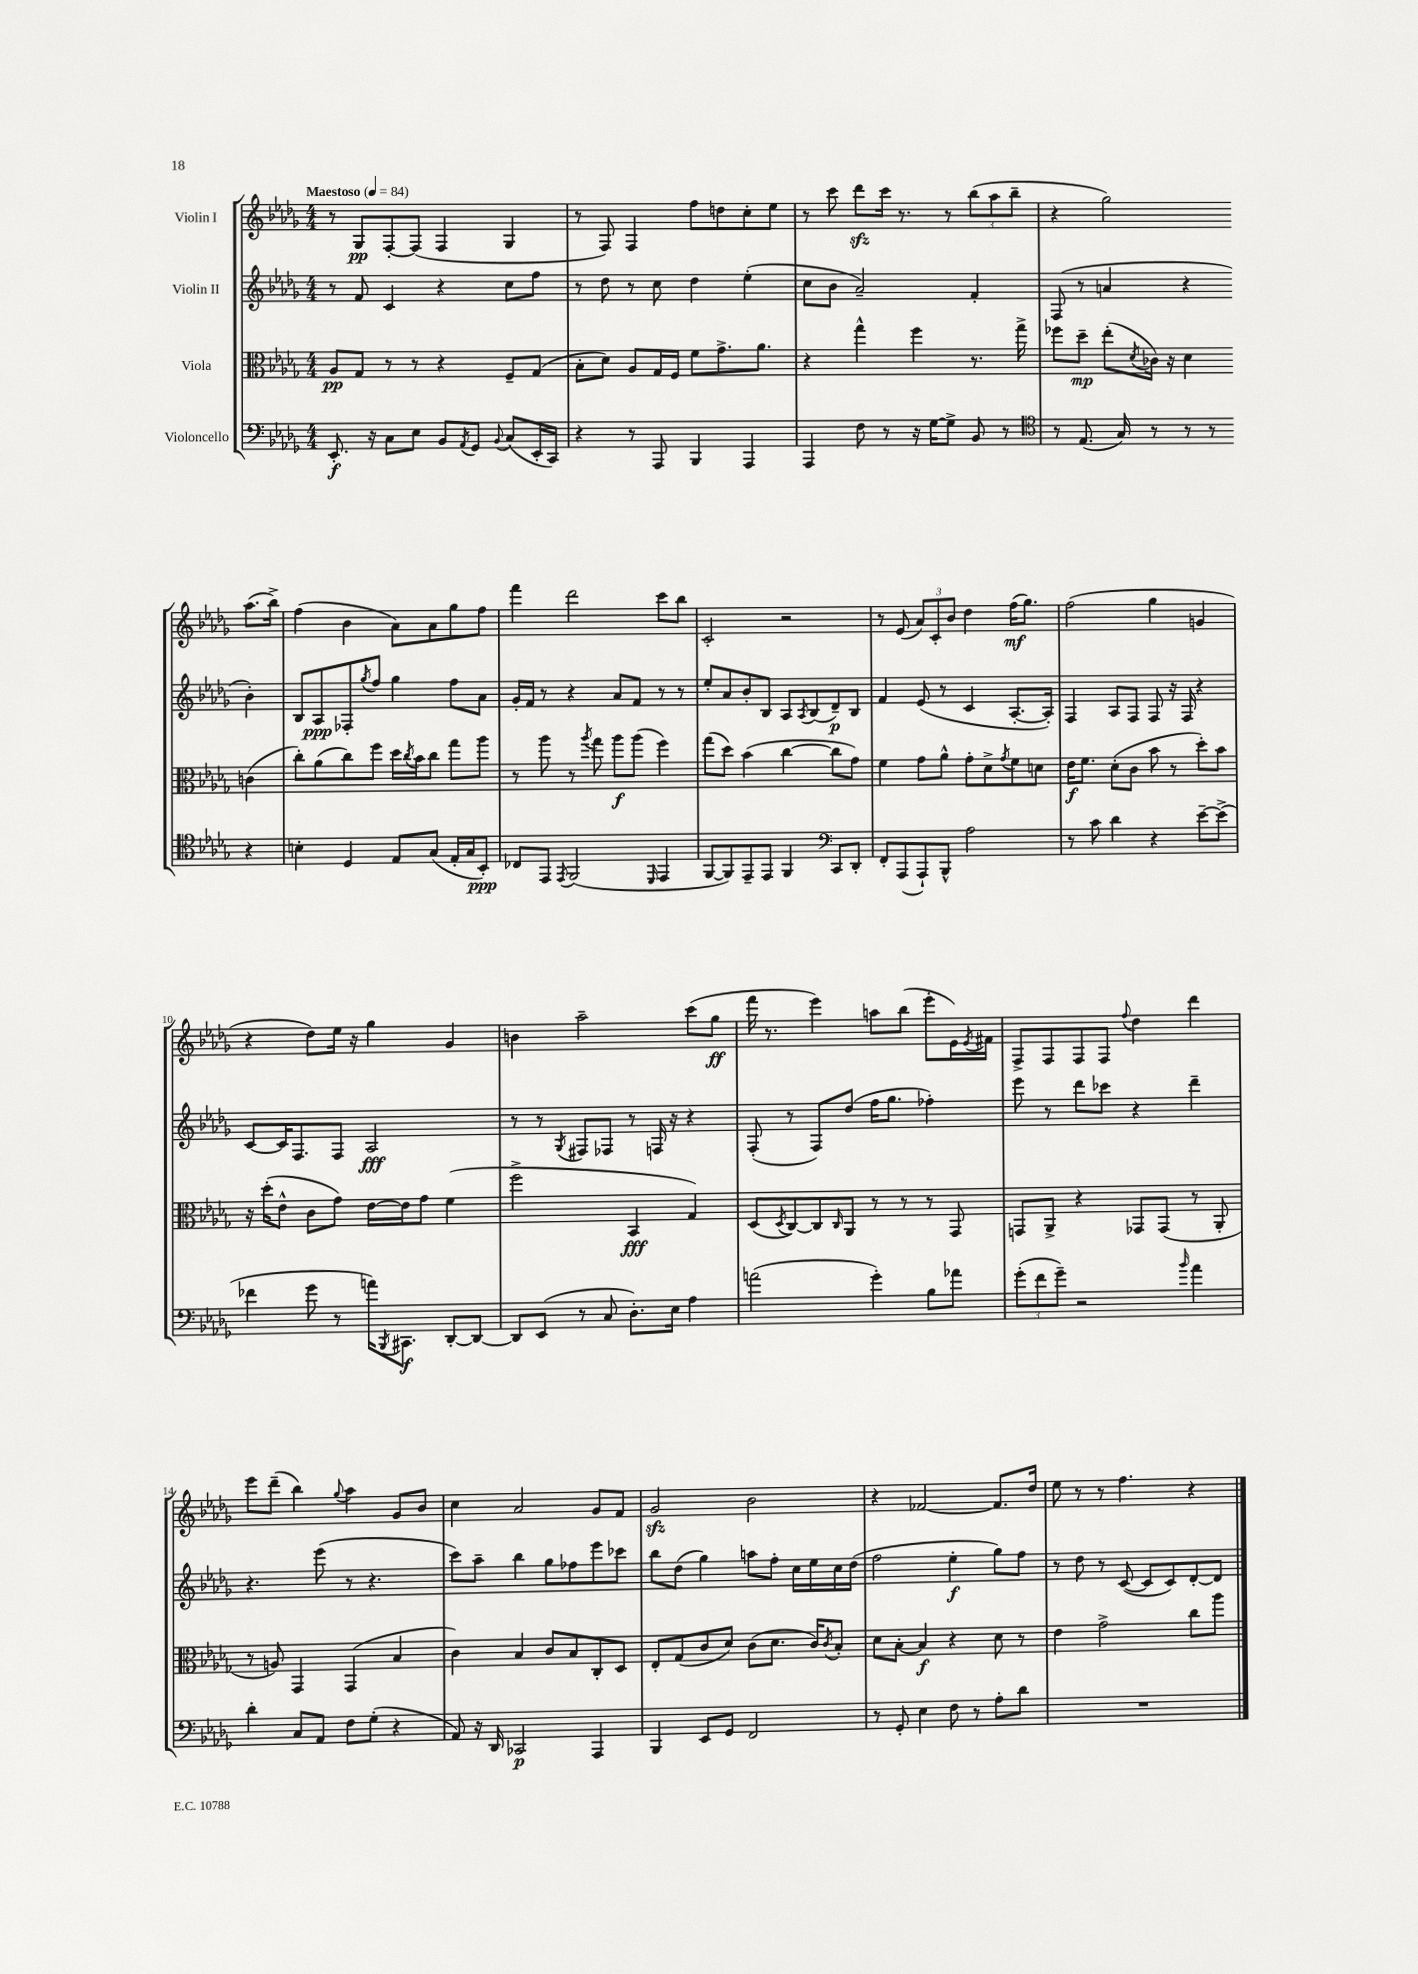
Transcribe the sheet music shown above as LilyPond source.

<<
\new StaffGroup <<
\new Staff = "s0" \with { instrumentName = "Violin I" } {
    \clef treble \key des \major \numericTimeSignature \time 4/4 \tempo "Maestoso" 4 = 84
    r8 ges8\pp f8~-. f8( f4 ges4 |
    r8 f8) f4 f''8 d''8 c''8-. ees''8 |
    r8 c'''8 des'''8\sfz c'''16 r8. r8 \tuplet 3/2 { bes''8( aes''8 bes''8-- } |
    r4 ges''2) aes''8.( bes''16->) |
    f''4( bes'4 aes'8) aes'8 ges''8 f''8 |
    f'''4 des'''2 c'''8 bes''8 |
    c'2-. r2 |
    r8 ees'8( \tuplet 3/2 { aes'8) c'8-. bes'8 } des''4 f''16\mf( ges''8.) |
    f''2( ges''4 g'4 |
    r4 des''8) ees''16 r16 ges''4 ges'4 |
    b'4 aes''2-- c'''8( ges''8\ff |
    f'''16 r8. ees'''4) a''8 bes''8( ees'''8-. ees'16) \acciaccatura { ees'8 } fis'16 |
    f8-> f8 f8 f8 \appoggiatura { f''8 } des''4 des'''4 |
    ees'''8 des'''8--( bes''4) \appoggiatura { ges''8 } aes''4 ges'8 bes'8 |
    c''4 aes'2 ges'8 f'8 |
    ges'2\sfz bes'2 |
    r4 fes'2~ fes'8. des''16 |
    ees''8 r8 r8 f''4. r4 \bar "|." |
}
\new Staff = "s1" \with { instrumentName = "Violin II" } {
    \clef treble \key des \major \numericTimeSignature \time 4/4
    r8 f'8 c'4 r4 c''8 f''8 |
    r8 des''8 r8 c''8 des''4 ees''4-.( |
    c''8 bes'8 aes'2--) f'4-. |
    f8( r8 a'4 r4 bes'4-.) |
    bes8 aes8\ppp fes8-. \acciaccatura { ges''8 } f''8 ges''4 f''8 aes'8 |
    ges'16-. f'16 r8 r4 aes'8 f'8 r8 r8 |
    ees''8-. aes'8 bes'8-. bes8 aes8 \acciaccatura { aes8 } bes8( des'8--\p) bes8 |
    f'4 ees'8( r8 c'4 aes8.~-. aes16-.) |
    f4 aes8 f8 f8 r16 f16 r4 |
    c'8~ c'16 f8. f8 aes2\fff |
    r8 r8 \acciaccatura { ges8 } fis8 fes8 r8 f16 r16 r4 |
    f8-.( r8 f8) des''8( f''16 ges''8. fes''4-.) |
    ees'''8 r8 des'''8 ces'''8 r4 des'''4-- |
    r4. ees'''8( r8 r4. |
    c'''8) aes''8-- bes''4 ges''8 fes''8 ees'''8 ces'''8 |
    bes''8 des''8( ges''4) a''8 f''8-. c''16 ees''16 c''16 des''16( |
    f''2 ees''4-.\f ges''8) f''8 |
    r8 des''8 r8 c'8~( c'8 c'8) des'8~-. des'8 \bar "|." |
}
\new Staff = "s2" \with { instrumentName = "Viola" } {
    \clef alto \key des \major \numericTimeSignature \time 4/4
    aes8\pp ges8 r8 r8 r4 f8-- ges8( |
    bes8-. des'8) aes8 ges16 f16 f'8 ges'8.-> aes'8. |
    r4 ges''4-^ f''4 r8. ges''16-> |
    fes''8 des''8--\mp ees''8-.( \acciaccatura { des'8 } ces'16) r16 des'4 c'4( |
    c''8-.) aes'8( c''8) f''8 des''16 \acciaccatura { c''8 } bes'16 c''8 ges''8 aes''8 |
    r8 aes''8 r8 \acciaccatura { aes''8 } ges''8 aes''8\f aes''8( f''4) |
    ges''8( des''8) bes'4( c''4~ c''8 ges'8) |
    f'4 ges'8 aes'8-^ ges'8-. des'8-> \acciaccatura { ges'8 } f'8 d'8 |
    ees'16\f f'8. des'8-.( c'8 bes'8 r8 des''8-.) bes'8 |
    r16 des''16-.( ees'8-^ c'8 ges'8) ees'16~ ees'16 ges'8 f'4( |
    f''2-> bes,4\fff ges4) |
    des8( \acciaccatura { des8 } c8~) c8 \grace { c16 } aes,8 r8 r8 r8 ges,8 |
    g,8 aes,8-> r4 ges,8 ges,8( r8 aes,8-. |
    r8 a8) ges,4 ges,4( bes4 |
    c'4) bes4 c'8 bes8 c8-. des8 |
    ees8-. ges8( c'8 des'8) c'8( des'8. c'16) \acciaccatura { c'8 } bes8-. |
    des'8 bes8~-. bes4\f r4 des'8 r8 |
    ees'4 ges'2-> c''8 aes''8 \bar "|." |
}
\new Staff = "s3" \with { instrumentName = "Violoncello" } {
    \clef bass \key des \major \numericTimeSignature \time 4/4
    ees,8.-.\f r16 c8 ees8 bes,8 \acciaccatura { aes,8 } ges,8 \appoggiatura { bes,8 } c8( ees,16-. c,16) |
    r4 r8 aes,,8 bes,,4 aes,,4 |
    aes,,4 f8 r8 r16 ges16~ ges8-> bes,8 r8 |
    \clef tenor r8 ees8.( ges16) r8 r8 r8 r4 |
    b4-. des4 ees8 ges8( ees16-. ges16 bes,8-.\ppp) |
    ces8 ees,8 \acciaccatura { ees,8 } f,2( \grace { des,16 } ees,4 |
    f,8~ f,8) ees,8-- ees,8 f,4 \clef bass c,8 des,8-. |
    f,8-. aes,,8( aes,,8-!) bes,,8-^ aes2 |
    r8 c'8 des'4 r4 ees'8~-- ees'8->( |
    fes'4 ges'8 r8 a'16) \acciaccatura { bes,,8 } cis,8.\f des,8~-. des,8~ |
    des,8 ees,8( r8 c8 des8.-.) ees16 aes4 |
    a'2( ges'4-.) bes8 aes'8 |
    \tuplet 3/2 { ges'8-.( f'8 ges'8--) } r2 \grace { bes'16 } aes'4 |
    des'4-. c8 aes,8 f8 ges8-.( r4 |
    aes,8) r16 des,16 ces,2\p aes,,4 |
    bes,,4 ees,8 ges,8 f,2 |
    r8 ges,8-. ees4 f8 r8 aes8-. des'8 |
    R1 \bar "|." |
}
>>
>>
